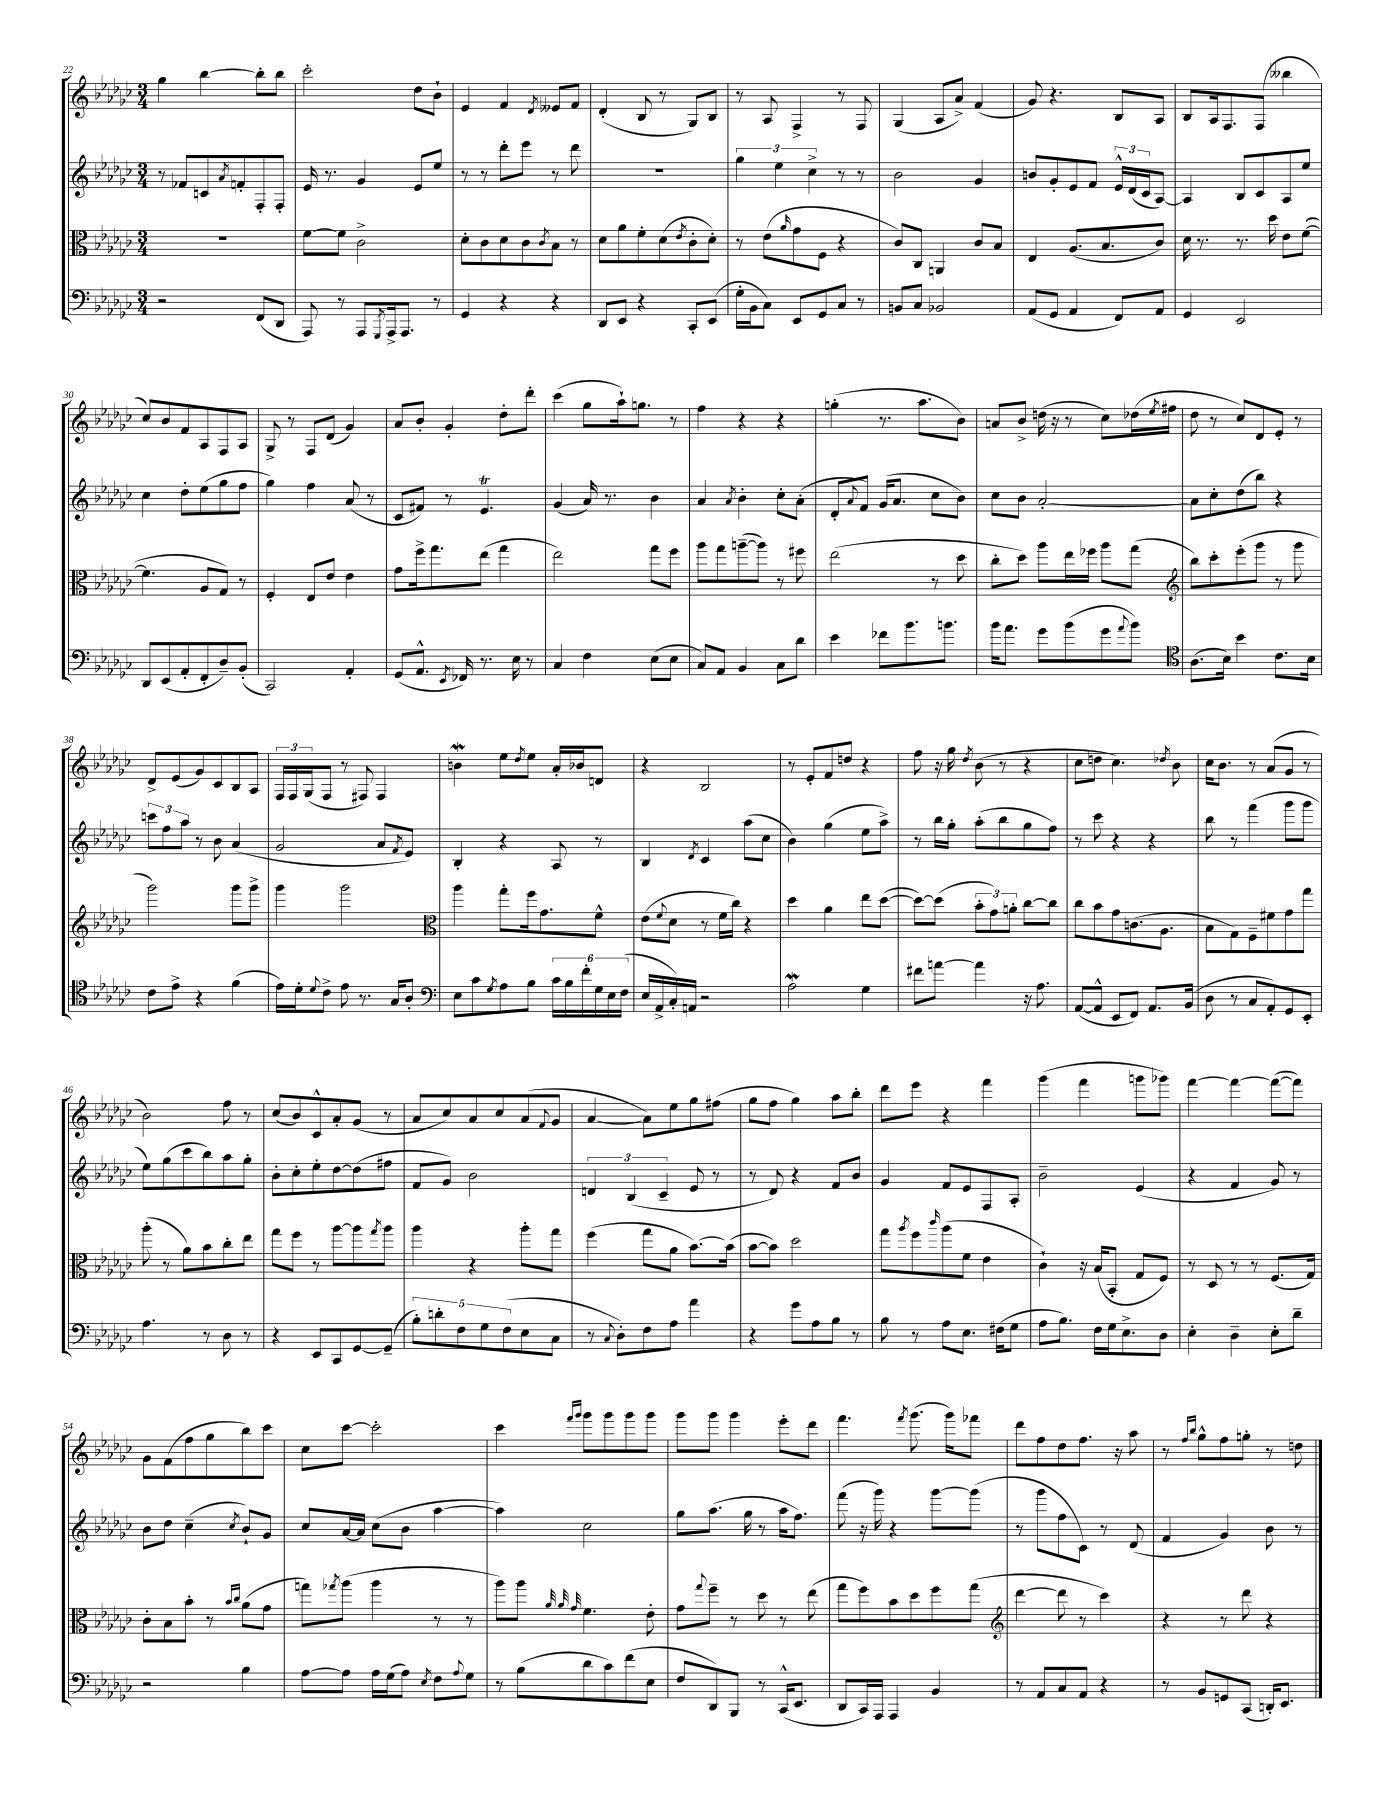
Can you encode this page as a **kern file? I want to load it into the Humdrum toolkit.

**kern	**kern	**kern	**kern
*staff4	*staff3	*staff2	*staff1
*clefF4	*clefC3	*clefG2	*clefG2
*k[b-e-a-d-g-c-]	*k[b-e-a-d-g-c-]	*k[b-e-a-d-g-c-]	*k[b-e-a-d-g-c-]
*M3/4	*M3/4	*M3/4	*M3/4
2r	2.r	8r	4gg-
.	.	8f-	.
.	.	8c	[4bb-
.	.	8qa-	.
.	.	8f'	.
(8FF	.	8F'	8bb-']
8DD-	.	8F'	8bb-
=	=	=	=
8AAA-)	[8f	16e-	2ccc-'
.	.	8.r	.
8r	8f]	.	.
8AAA-	2c-^	4g-	.
8qGGG-	.	.	.
16AAA-^	.	.	.
8.AAA-	.	.	.
.	.	8e-	8dd-
8r	.	8ee-	8b-`
=	=	=	=
4GG-	8d-'	8r	4e-
.	8c-	8r	.
4r	8d-	8ddd-'	4f
.	8c-	8eee-	.
.	8qc-	.	8qd-
4r	8B-	8r	8e--
.	8r	8ddd-	8f
=	=	=	=
8DD-	8d-	2.r	(4d-'
8EE-	8a-	.	.
4r	8f'	.	8B-
.	(8d-	.	8r
.	8qe-	.	.
8CC-'	8c-'	.	8G-)
(8EE-	8d-')	.	8B-
=	=	=	=
16G-'	8r	6gg-	8r
16BB-	.	.	.
8C-)	(8e-	.	8A-
.	.	6ee-	.
.	16qqa-	.	.
8EE-	8g-	.	4F^
.	.	6cc-^	.
8GG-	8F	.	.
8C-	4r	8r	8r
8r	.	8r	8F
=	=	=	=
8BB	8c-)	2b-	(4G-
8C-	8C-	.	.
2BB-	4AA	.	8A-
.	.	.	8a-^)
.	8c-	4g-	(4f
.	8B-	.	.
=	=	=	=
(8AA-	4E-	8b	8g-)
8GG-	.	8g-'	4.r
4AA-	(8.A-	8e-	.
.	.	8f	.
.	8.B-	.	.
8FF)	.	24e-^^	8B-
.	.	(24d-	.
.	.	24c-	.
8AA-	8c-)	[8A-)	8A-
=	=	=	=
4GG-	16d-	4A-]	8B-
.	8.r	.	.
.	.	.	16A-
.	.	.	8.F
2EE-	8.r	8B-	.
.	.	8c-	(8F
.	16dd-	.	.
.	8e-	8A-	4bb--
.	([8f	8ee-	.
=	=	=	=
8DD-	4.f]	4cc-	8cc-)
(8EE-	.	.	8b-
8AA-'	.	8dd-'	8f
8FF'	8A-	(8ee-	8A-
8D-~)	8G-)	8gg-	8F
(8BB-'	8r	8ff	8A-
=	=	=	=
2CC-)	4F'	4gg-)	8G-^
.	.	.	8r
.	8E-	4ff	8F
.	8e-	.	(8d-
4AA-'	4e-	(8a-	4g-)
.	.	8r	.
=	=	=	=
(8GG-	8g-	8c-	8a-
8.AA-^^	16ff^	8f#)	8b-'
.	8.gg-	.	.
.	.	8r	4g-'
8qEE-	.	.	.
16FF-)	.	.	.
8.r	(8ee-	4.e-	.
.	4gg-	.	8dd-'
16E-	.	.	.
8r	.	.	8ddd-'
=	=	=	=
4C-	2ee-)	(4g-	(4ccc-
4F	.	16a-)	8gg-
.	.	8.r	.
.	.	.	16aa-`)
.	.	.	8.gg
(8E-	8gg-	4b-	.
8E-	8ff	.	8r
=	=	=	=
8C-)	8aa-	4a-	4ff
8AA-	8gg-	.	.
.	.	8qa-	.
4BB-	([8aa~	4b-'	4r
.	8aa])	.	.
8C-	8r	8cc-'	4r
8d-	8ff#	(8a-'	.
=	=	=	=
4e-	(2ee-	8d-'	(4gg'
.	.	8qqa-	.
.	.	8f)	.
8f-	.	(16g-	8.r
.	.	8.a-	.
8.b-	.	.	.
.	.	.	8.aa-
.	8r	8cc-	.
8.b	.	.	.
.	8dd-	8b-)	8b-)
=	=	=	=
16b-	8cc-'	8cc-	8a
8.a-	.	.	.
.	8dd-)	8b-	8b-^
8g-	8aa-	[2a-'	(16dd
.	.	.	16r
(8b-	16ee-	.	8r
.	16ff-	.	.
8g-	8aa-	.	8cc-)
8qqa-	.	.	.
8b-)	(8gg-	.	(16dd-
.	.	.	8qee-
.	.	.	16ff#
=	=	=	=
*clefC4	*clefG2	*	*
(8.A-	8bb-)	8a-]	8dd-
.	8ccc-'	8cc-'	8r
16B-)	.	.	.
4b-	(8eee-'	(8dd-	8cc-)
.	8ggg-	8bb-)	8d-
8.c-	8r	4r	8e-'
.	8ggg-	.	8r
16B-	.	.	.
=	=	=	=
8c-	2ggg-)	12ccc	8d-^
.	.	12ff	.
8e-^	.	.	(8e-
.	.	12aa-	.
4r	.	8r	8g-)
.	.	8b-	8c-
(4f	8ggg-	(4a-	8B-
.	8ggg-^	.	8A-
=	=	=	=
16e-)	4ggg-	2g-	24F
.	.	.	24F
16d-'	.	.	.
.	.	.	(24G-
8qqd-	.	.	.
8c-^	.	.	8F
8e-	2ggg-	.	8r
8.r	.	.	8F#)
.	.	8a-	4F#
16G-	.	.	.
.	.	8qf	.
8A-'	.	8e-)	.
=	=	=	=
*clefF4	*clefC3	*	*
8E-	4aa-	4B-'	4b
8c-	.	.	.
8qG-	.	.	.
8A-	8gg-'	4r	8ee-
.	.	.	8qdd-
8B-	16ff	.	8ee-
.	8.g-	.	.
24c-	.	8A-	16a-'
24B-	.	.	.
.	.	.	16b-
24f'	.	.	.
24G-	8f^^	8r	8d
24E-	.	.	.
(24F	.	.	.
=	=	=	=
16E-	(8e-	4B-	4r
16AA-^	.	.	.
.	8qqf	.	.
16C-')	8d-	.	.
16AA	.	.	.
.	.	8qd-	.
2r	8r	4c-	2B-
.	16f	.	.
.	16cc-)	.	.
.	4r	(8aa-	.
.	.	8cc-	.
=	=	=	=
2A-	4dd-	4b-)	8r
.	.	.	8e-'
.	4a-	(4gg-	8f
.	.	.	8dd
4G-	8ee-	8ee-	4r
.	([8dd-	8aa-^)	.
=	=	=	=
8f#	8dd-_)	8r	8ff
[8a	(8dd-]	16bb-	16r
.	.	16gg-'	16gg-
.	.	.	8qdd-
4a]	12b-'	(8aa-'	(8b-
.	12g-)	.	.
.	.	8bb-	8r
.	12a'	.	.
16r	[8cc-	8gg-	4r
8.A-	.	.	.
.	8cc-]	8ff)	.
=	=	=	=
([8AA-	8cc-	8r	8cc-
8AA-^^]	8b-	8ccc-	8dd
8EE-	8g-	4r	4.cc-)
8FF)	(8.c	.	.
8.AA-	.	4r	.
.	8.A-	.	.
.	.	.	8qdd-
.	.	.	8b-
(16BB-	.	.	.
=	=	=	=
8D-	8B-	8bb-	16cc-
.	.	.	8.b-
8r	8G-)	8r	.
8C-	8F~	(4fff	8r
8AA-')	8f#	.	(8a-
8GG-	8g-	8ggg-	8g-
8EE-'	8gg-	8ggg-	8r
=	=	=	=
4.A-	(8aa-'	8ee-)	2b-)
.	8r	(8gg-	.
.	8a-)	8ccc-	.
8r	8b-	8bb-)	.
8D-	8cc-'	8aa-	8ff
8r	8ee-	8gg-'	8r
=	=	=	=
4r	8gg-	8b-'	(8cc-
.	8ff	8cc-'	8b-)
8EE-	8r	8ee-'	8c-^^
8CC-	[8aa-	[8dd-	8a-'
[8GG-	8aa-]	(8dd-]	(8g-
.	8qgg-	.	.
(8GG-~]	8aa-	8ff#	8r
=	=	=	=
10B-')	4aa-	8f	8a-
10d'	.	.	.
.	.	8g-)	8cc-)
10F	.	.	.
.	4r	2b-	8a-
10G-	.	.	.
.	.	.	8cc-
(10F	.	.	.
8E-	8aa-'	.	(8a-
.	.	.	8qqf
8C-	8gg-	.	8g-
=	=	=	=
8r	(4ff	6d	[4a-
8qqC-	.	.	.
8D-')	.	.	.
.	.	(6B-	.
8F	8gg-	.	8a-])
.	.	6c-~	.
8A-	8a-	.	8ee-
4a-	[8.b-)	8e-	8gg-
.	.	8r	(8ff#
.	(16b-]	.	.
=	=	=	=
4r	[8b-	8r	8gg-
.	8b-])	8d-)	8ff
8g-	2dd-	4r	4gg-)
8A-	.	.	.
8B-	.	8f	8aa-
8r	.	8b-	8bb-'
=	=	=	=
8B-	8gg-	4g-	8ddd-
.	8qaa-	.	.
8r	8ff	.	8eee-
.	16qqccc-	.	.
8A-	(8aa-	8f	4r
8.E-	8f	8e-	.
.	4e-	8F	4fff
(16F#	.	.	.
8G-	.	8A-'	.
=	=	=	=
8A-	4c-`)	2b-~	(4ggg-
8.B-)	.	.	.
.	16r	.	4fff
16F	(16B-	.	.
16G-	8BB-'	.	.
8.E-^	.	.	.
.	8G-	(4e-	8ggg
8D-	8F)	.	8ggg-)
=	=	=	=
4E-'	8r	4r	[4fff
.	8D-	.	.
4D-~	8r	4f	4fff_
.	8r	.	.
8E-'	(8.F	8g-)	(8fff_
8d-~	.	8r	8fff])
.	16G-)	.	.
=	=	=	=
2r	8c-'	8b-	8g-
.	8B-	8dd-	(8f
.	8b-'	(4cc-~	8ff
.	8r	.	8gg-
.	16qqb-	.	.
.	16qqcc-	8qcc-	.
4B-	(8a-	8b-`)	8bb-)
.	8g-	8g-	8ccc-
=	=	=	=
[8A-	8gg)	8cc-	8cc-
.	8qgg-	.	.
8A-]	(8aa-	[16a-	[8ccc-
.	.	16a-]	.
16A-	4aa-	(8cc-	2ccc-']
(16G-	.	.	.
8A-)	.	8b-	.
8qE-	.	.	.
8F	8r	[4aa-	.
8qqA-	.	.	.
8G-	8r	.	.
=	=	=	=
8r	8aa-)	4aa-])	4ccc-
(8B-	8aa-	.	.
.	32qqa-	.	.
.	32qqa-	.	16qqfff
.	32qqg-	.	16qqggg-
8d-	4.f	2cc-	8ggg-
8c-)	.	.	8ggg-
(8f	.	.	8ggg-
8E-	8e-'	.	8ggg-
=	=	=	=
8F	8g-	8gg-	8ggg-
.	8qqgg-	.	.
8DD-)	8ff~	(8.aa-	8ggg-
8BBB-	8r	.	4ggg-
.	.	16gg-	.
8r	8dd-	8r	.
(16CC-^^	8r	16aa-	8eee-'
8.EE-	.	8.ff)	.
.	(8ee-	.	8ddd-
=	=	=	=
8DD-	8gg-	(8fff	4.fff
16CC-)	8ff)	16r	.
16AAA-	.	16ggg-)	.
4AAA-	8b-	4r	.
.	.	.	8qfff
.	8dd-	.	(8.ggg-
4BB-	8ff	[8ggg-	.
.	.	.	16ggg-)
.	(8gg-	(8ggg-]	8fff-
=	=	=	=
*	*clefG2	*	*
8r	[4ddd-	8r	8ddd-
8AA-	.	8ggg-	8ff
8C-	8ddd-]	8ff	8dd-
8AA-	8r	8c-)	8.ff
4r	4ccc-)	8r	.
.	.	.	16r
.	.	(8d-	8aa-
=	=	=	=
8r	4r	4f	8r
.	.	.	16qqff
.	.	.	16qqbb-
8BB-	.	.	8gg-^^
8GG	8r	4g-)	8ff
(8CC-	8ddd-	.	8gg'
16DD')	4r	8b-	8r
8.EE-	.	.	.
.	.	8r	8dd
==	==	==	==
*-	*-	*-	*-
